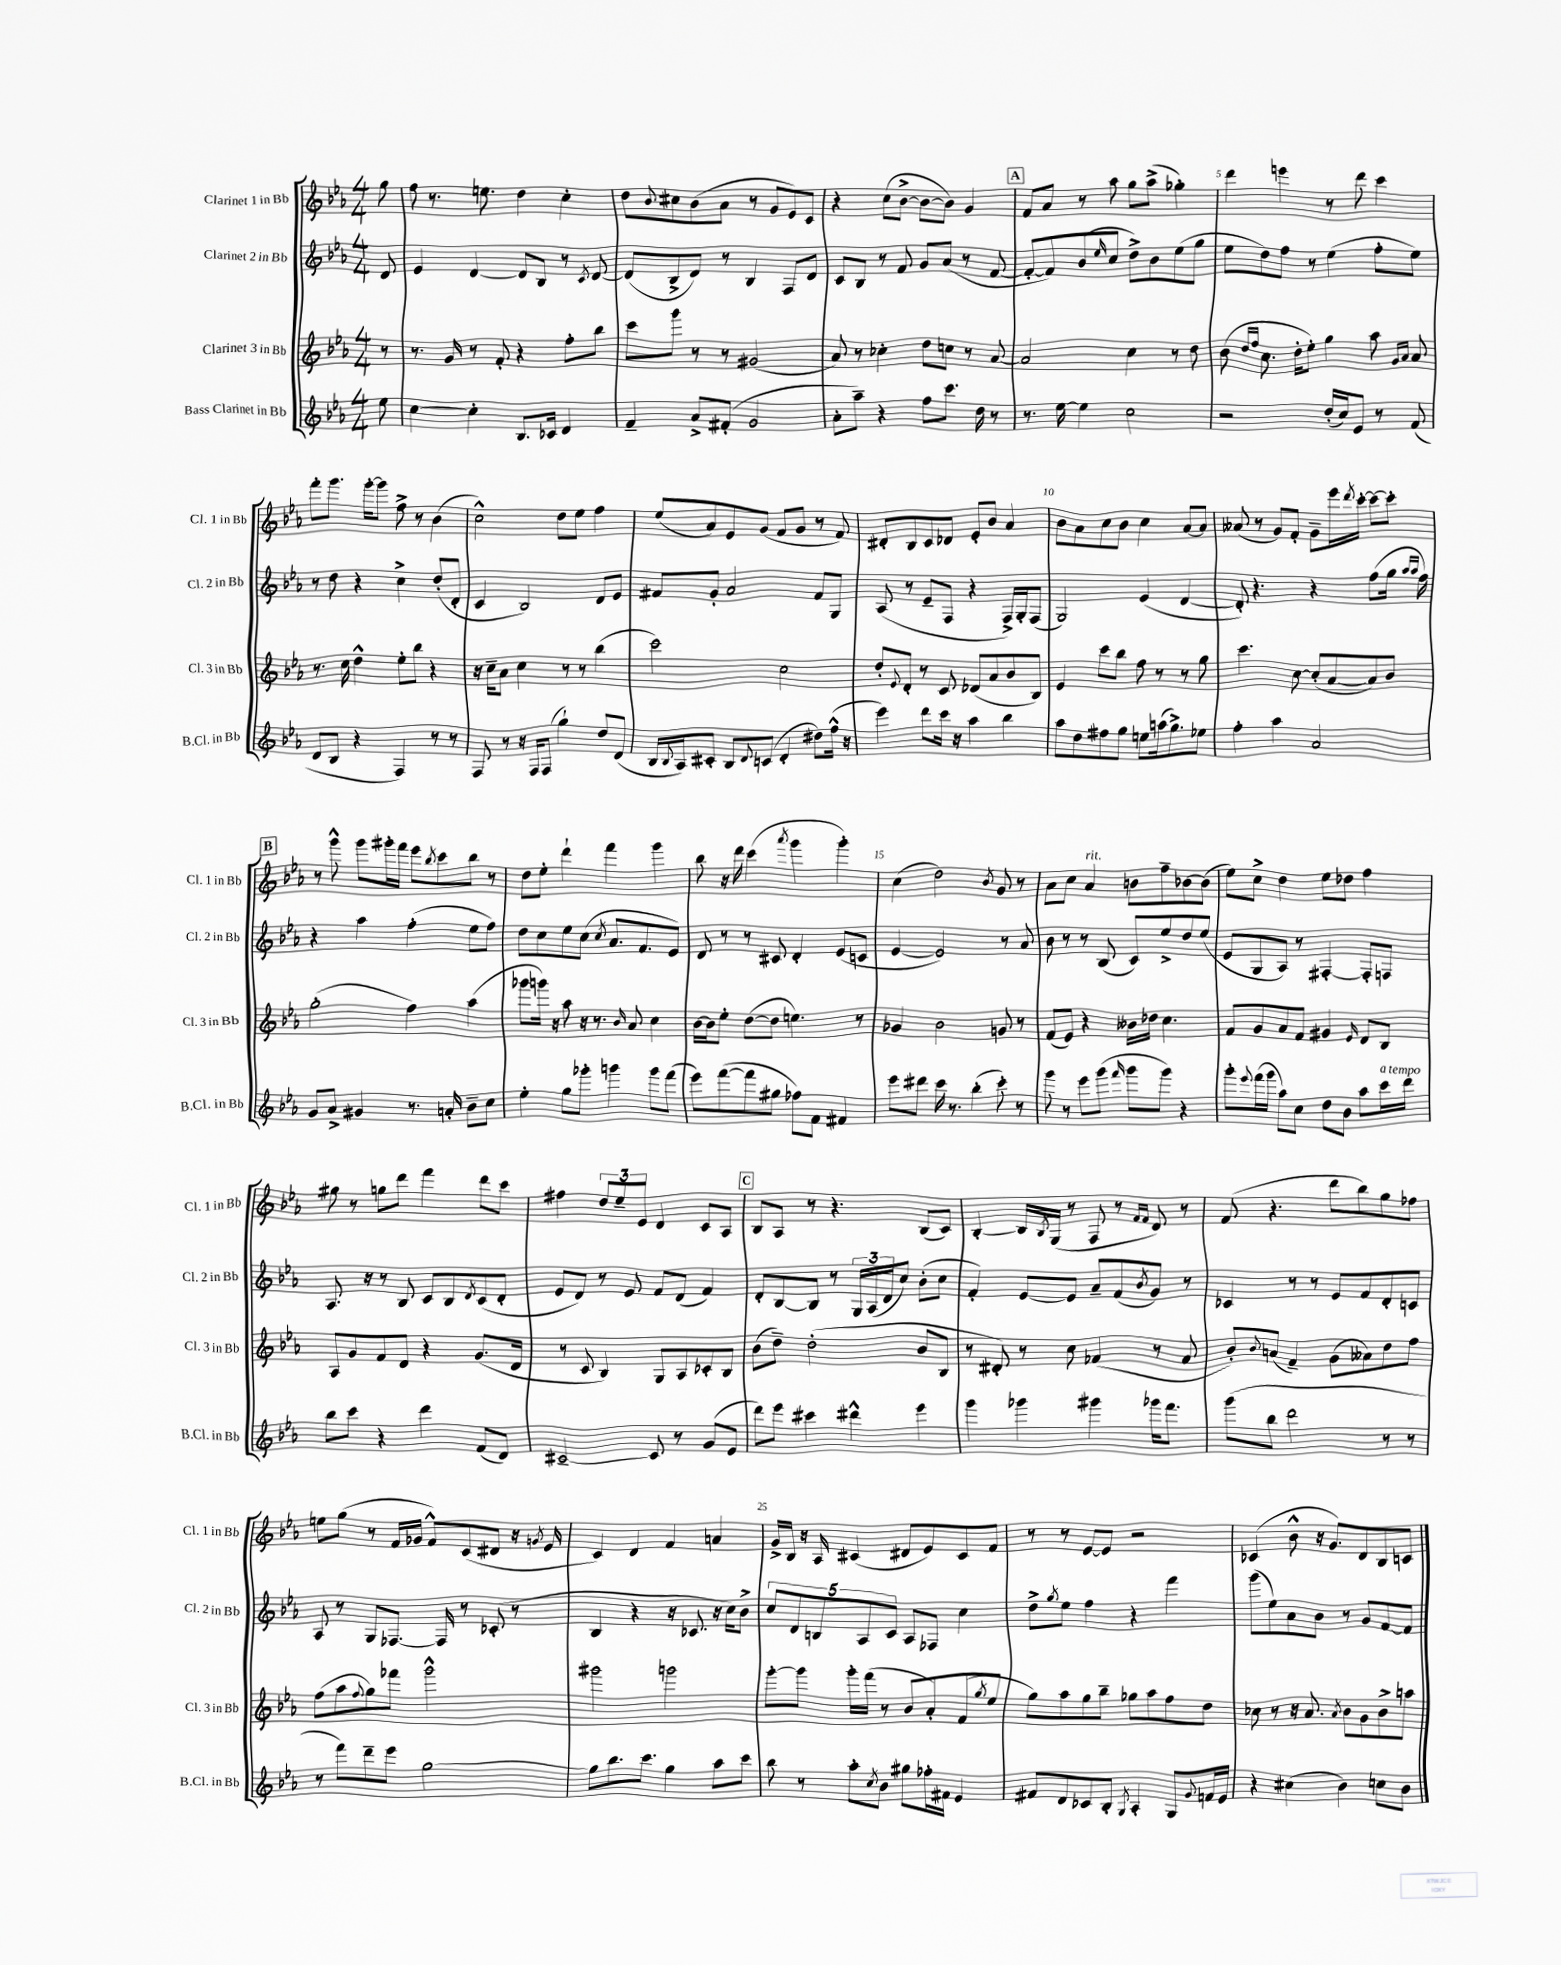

**kern	**kern	**kern	**kern
*staff4	*staff3	*staff2	*staff1
*clefG2	*clefG2	*clefG2	*clefG2
*k[b-e-a-]	*k[b-e-a-]	*k[b-e-a-]	*k[b-e-a-]
*M4/4	*M4/4	*M4/4	*M4/4
8ee-	8r	8d	8gg
=	=	=	=
[4cc	8.r	4e-	8ff
.	.	.	8.r
.	16g	.	.
4cc']	8r	[4d	.
.	.	.	8.ee
.	8f'	.	.
8.B-	4r	8d]	4dd
.	.	8B-	.
16c-	.	.	.
4d	8ff'	8r	4cc'
.	.	8qc	.
.	8bb-	[8d	.
=	=	=	=
4f~	8ccc	(8d]	8dd
.	.	.	8qqb-
.	8ggg	8B-^	8cc#
8a-^	8r	8d)	(8b-
(8f#'	8r	8r	8a-
2g	(2g#	4B-	8r
.	.	.	8g
.	.	8F	8e-)
.	.	8d	8c
=	=	=	=
8a-'	8a-)	8c	4r
8aa-~)	8r	8B-	.
4r	4cc-'	8r	(8cc
.	.	8f	[8b-^
8ff	8dd	8g	8b-_
8.ccc	8cc	(8a-	8b-])
.	8r	8r	4g
16dd	.	.	.
8r	[8a-	[8f	.
=	=	=	=
8.r	2a-]	8f'_	8f
.	.	8f])	8a-
[16ee-	.	.	.
4ee-]	.	(8b-	8r
.	.	16qqee-	.
.	.	8cc	8aa-
2cc	4cc	8dd^)	8gg
.	.	8b-	(8aa-^
.	8r	(8ee-	4gg-')
.	8dd	8gg	.
=	=	=	=
2r	(8b-	8ee-	4ddd
.	16qqdd	.	.
.	16qqff	.	.
.	8.cc	8dd)	.
.	.	8ff	4eee
.	16dd'	.	.
.	8ee-')	8r	.
(16dd'	4gg	(4ee-	8r
16cc)	.	.	.
8e-	.	.	8ddd
8r	8aa-	8ff'	4ccc
.	16qqg	.	.
.	16qqa-	.	.
(8f	8a-	8ee-)	.
=	=	=	=
8d	8.r	8r	8fff'
8B-	.	8dd	8.ggg
.	16cc	.	.
4r	4dd^^	4r	.
.	.	.	[16ggg'
.	.	.	8ggg]
4F)	8ee-'	4cc^	8ff^
.	8bb-	.	8r
8r	4r	(8dd'	(4b-
8r	.	8d'	.
=	=	=	=
8F	16r	4c	2cc^^)
.	16cc~	.	.
8r	8a-	.	.
16r	4cc	2B-)	.
16F	.	.	.
(8F	.	.	.
4gg`)	8r	.	8dd
.	8r	.	8ee-
8dd	(4bb-	8d	4ff
(8d	.	8e-	.
=	=	=	=
16B-	2ccc)	8f#	(8ee-
8qqB-	.	.	.
16A-)	.	.	.
8c#'	.	8g'	8a-)
8B-	.	2a-	8e-
8qqd	.	.	.
(8c	.	.	(8g
4d'	2cc	.	8f
.	.	.	8g
8dd#)	.	8f#	8r
(16ff^^	.	8G	8f)
16r	.	.	.
=	=	=	=
4eee-)	8dd'	(8A-	8d#'
.	8qqe-	.	.
.	8d'	8r	8B-
8ddd	8r	8e-~	8c
16ccc	8c	8F	8d-
16r	.	.	.
4aa-	(8d-	4r	8e-'
.	8a-	.	8b-
4bb-	8b-	16F^)	4a-
.	.	16G'	.
.	8B-)	(8F	.
=	=	=	=
8aa-	4e-	2G)	8b-
8dd	.	.	8a-
8ff#	8ccc	.	8cc
8gg	8bb-	.	8b-
8ee	8ff	(4e-	4cc
(16aa	8r	.	.
8.gg^)	.	.	.
.	8r	[4d	[8a-
8ee-	8gg	.	8a-]
=	=	=	=
4ff'	4.ccc	8d'])	(8a--
.	.	4.r	8r
4aa-	.	.	8g)
.	[8cc	.	8f'
2a-	(8cc']	4r	8g~
.	[8a-	.	16eee-
.	.	.	8qddd
.	.	.	[16ccc'
.	8a-])	(8ff	8ccc_
.	8b-	16gg	8ccc']
.	.	16qqaa-	.
.	.	16qqaa-	.
.	.	16ff)	.
=	=	=	=
8g	(2gg'	4r	8r
8a-^	.	.	8ggg^^
4g#	.	4aa-	8ggg
.	.	.	16ggg#'
.	.	.	16fff
8.r	4ff)	(4ff'	8eee-
.	.	.	8qbb-
.	.	.	8ccc
16a'	.	.	.
8b-~	(4aa-	8ee-	8bb-
8cc	.	8ff)	8r
=	=	=	=
4ee-'	8ggg-	8dd	8dd
.	16ggg)	8cc	8ee-'
.	16r	.	.
8gg	8aa-	8ee-	4ddd`
8ggg-'	16r	(8cc	.
.	8.r	.	.
.	.	8qcc	.
4ggg	.	8.a-	4fff
.	16qqb-	.	.
.	8a-	.	.
.	.	8.f	.
8ggg	4cc	.	4ggg
(8fff	.	8e-)	.
=	=	=	=
8eee-)	[16b-	8d	8bb-
.	16b-]	.	.
([8fff	8ee-'	8r	16r
.	.	.	16ddd
8fff]	([8dd	8r	(4ccc
8gg#	8dd]	8c#	.
.	.	.	8qaaa-
8ff-)	4.ee)	4d'	4ggg
8f	.	.	.
4f#	.	(8e-	4ggg')
.	8r	8c	.
=	=	=	=
8eee-	4g-	[4e-	(4cc
8ddd#	.	.	.
16ccc	2b-	2e-])	2dd)
8.r	.	.	.
(4bb-'	.	.	.
.	.	.	8qb-
8ccc')	8g	8r	8g
8r	8r	8a-	8r
=	=	=	=
8ggg	(8f	8b-	8a-
8r	8e-)	8r	8cc
8eee-	4r	8r	4a-
(8ggg	.	(8B-	.
16qqfff	.	.	.
8ggg	16b--	8c)	8b
.	16dd-	.	.
8ggg)	4.cc	8ee-^	8ff~
4r	.	8dd	[8b-
.	.	(8ee-	(8b-]
=	=	=	=
8ggg'	8f	8e-	8ee-)
8qqeee-	.	.	.
(16fff	8g	8G	8cc^
16ggg	.	.	.
8aa-)	8a-	8A-)	4dd
8cc	8f	8r	.
8dd	4g#	[4F#'	8ee-
8b-	.	.	8dd-
.	16qqe-	.	.
8aa-	8d	8F#']	4ff
16ccc	8B-	8F	.
16ddd	.	.	.
=	=	=	=
8bb-	8A-	8.A-	8gg#
8ccc	8g	.	8r
.	.	16r	.
4r	8f	8r	8gg
.	8d	8B-	8ddd
4ddd	4r	8c	4fff
.	.	8B-	.
.	.	8qd	.
(8f	(8.g	(8c	8ddd
8d)	.	8d'	8ccc
.	16d	.	.
=	=	=	=
[2c#~	8r	8e-	4ff#
.	8c	8d)	.
.	4B-)	8r	12dd
.	.	.	12ee-~
.	.	8e-	.
.	.	.	12e-
8c#]	8G	8f	4d
8r	8A-	(8d	.
(8g	8c-'	4f)	8c
8e-	8B-	.	8A-
=	=	=	=
8ddd)	(8b-	8d'	8B-
8eee-	8dd~)	[8B-	8A-
4ccc#	(2dd'	8B-]	8r
.	.	8r	4.r
4ddd#^^	.	24G	.
.	.	(24A-	.
.	.	24d	.
.	.	8cc)	.
4eee-	8b-	(8b-'	(8B-
.	8B-	8cc	8c)
=	=	=	=
4ggg	8r	4f')	[4B-'
.	8d#')	.	.
4ggg-	8r	[8e-	16B-]
.	.	.	8qB-
.	.	.	(16G
.	8cc	8e-]	8r
4ggg#	(4f-	8a-~	8F
.	.	(8f	8r
.	.	.	16qqf
.	.	8qb-	16qqf
16ggg-	8r	8g)	8d)
8.fff	.	.	.
.	8a-	8r	8r
=	=	=	=
(8ggg	8b-')	4c-	(8f
.	8qqb-	.	.
8bb-	(8a	.	4.r
2ddd	4f~)	8r	.
.	.	8r	.
.	(8g	8e-	8ddd
.	8a--)	8f	8bb-)
8r	8dd	8d'	8gg
8r	8ff	8c	8ff-
=	=	=	=
8r	(8ff	8A-	8ee
8fff)	8aa-	8r	(8gg
.	8qqff	.	.
8ddd~	8gg)	8G	8r
8eee-	8fff-	[8.F-	16f
.	.	.	16g-
[2gg	2ggg^^	.	8f^^)
.	.	16F-]	.
.	.	8r	(8c
.	.	(8c-'	8d#
.	.	8r	16r
.	.	.	8qg
.	.	.	16e-
=	=	=	=
8gg]	2ggg#	4B-	4c)
8.bb-	.	.	.
.	.	4r	4d
8.ccc	.	.	.
4gg	2ggg	16r	4f
.	.	8.c-	.
8aa-	.	16r	4a
.	.	16cc)	.
8ccc	.	8b-^	.
=	=	=	=
8bb-	[8ggg'	10cc	16g^
.	.	.	16B-
.	.	10d	.
8r	8ggg]	.	16r
.	.	.	16A-
.	.	10B	.
8aa-'	16ggg'	.	(4c#
.	.	10A-	.
.	(16fff	.	.
8qcc	.	.	.
8b-	8r	.	.
.	.	10c	.
8gg#	8b-	8A-	8d#
16ff-'	8a-')	8F-	8e-)
16f#	.	.	.
4e-	(8f	4cc	8c#
.	8qgg	.	.
.	8ee-	.	8f
=	=	=	=
8f#	8gg)	8dd^	8r
.	.	8qgg	.
8d	8aa-	8ee-	8r
8c-	8gg	4ff	[8e-
8B-'	8bb-~	.	8e-]
8qG	.	.	.
4A-'	8gg-	4r	2r
.	8aa-	.	.
8G	8ff	4fff	.
8qqg	.	.	.
16f	8dd	.	.
16e-	.	.	.
=	=	=	=
4r	8cc-	(8ggg	(4c-
.	8r	8ee-)	.
(4cc#	16r	8a-	8b-^^
.	8.a-	.	.
.	.	8b-	16r
.	.	.	8.g)
.	8qa-	.	.
4b-)	8b-	8r	.
.	8g	8g	8d
8cc	8b-^	[8f	8B-
8b-	8aa	8f]	8c
==	==	==	==
*-	*-	*-	*-
